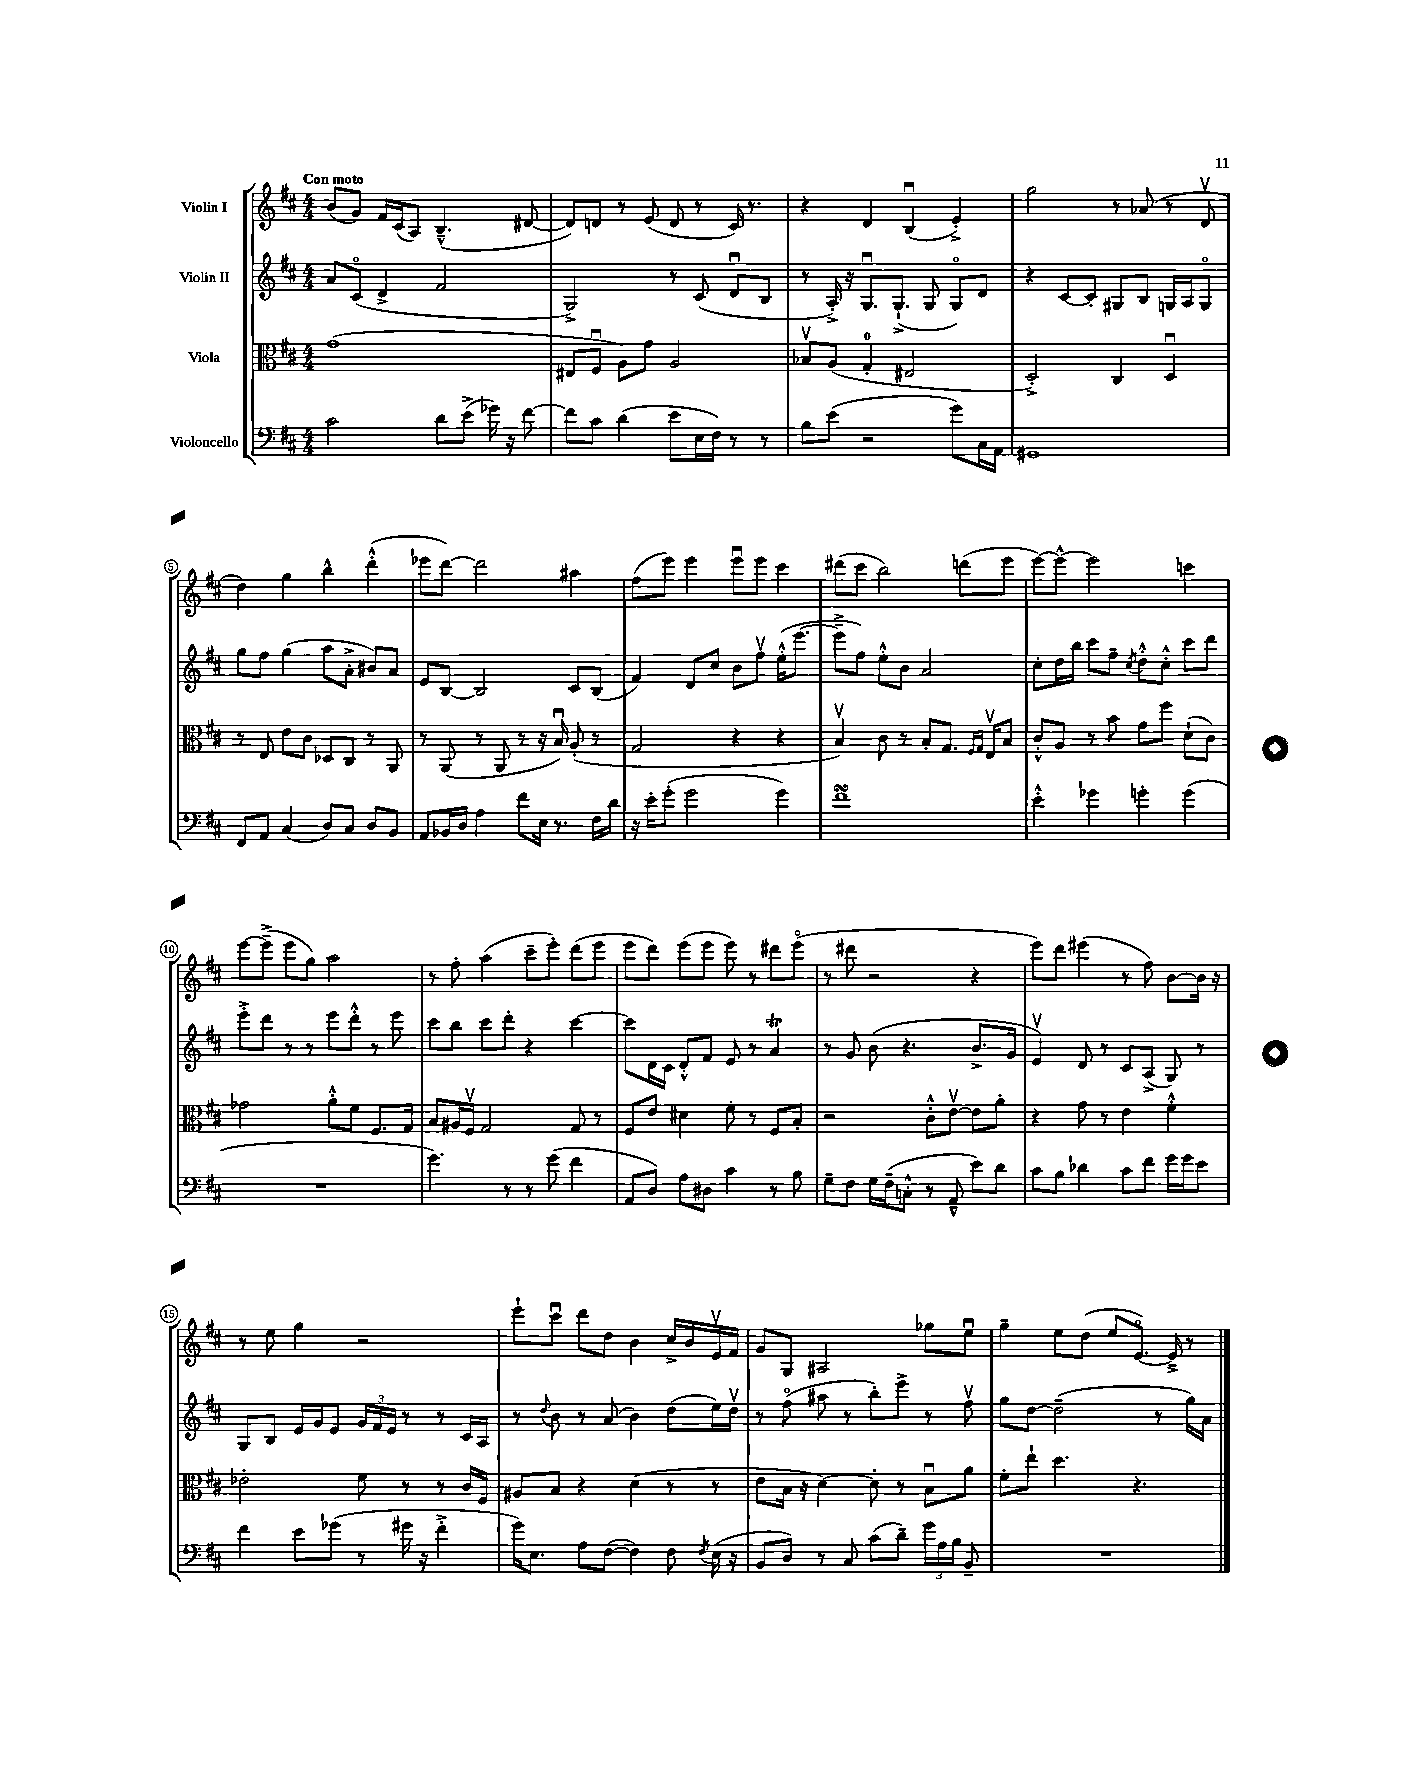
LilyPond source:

<<
\new StaffGroup <<
\new Staff = "s0" \with { instrumentName = "Violin I" } {
    \clef treble \key d \major \numericTimeSignature \time 4/4 \tempo "Con moto"
    \autoBeamOff b'8[( g'8]) fis'16[ cis'16( a8]) b4.---^( dis'8~ |
    dis'8[) d'8] r8 e'8( d'8 r8 cis'16) r8. |
    r4 d'4 b4\downbow( e'4-.->) |
    g''2 r8 aes'8( r8 d'8\upbow |
    d''4) g''4 b''4-^ d'''4-.-^( |
    ees'''8[ d'''8]~) d'''2 ais''4 |
    fis''8[( e'''8]) e'''4 e'''8[\downbow e'''8] cis'''4 |
    dis'''8[( cis'''8] b''2) d'''8[( e'''8] |
    e'''8[~) e'''8]~-^ e'''2 c'''4 |
    e'''8[~ e'''8]--->( e'''8[ g''8]) a''2 |
    r8 fis''8-. a''4( cis'''8[-- e'''8]-.) d'''8[( e'''8] |
    e'''8[ d'''8]) e'''8[( e'''8] e'''8) r8 dis'''8[ e'''8]\flageolet( |
    r8 dis'''8 r2 r4 |
    e'''8[) d'''8] eis'''4( r8 fis''8) b'8[~ b'16] r16 |
    r8 e''8 g''4 r2 |
    e'''8[-! cis'''8]\downbow d'''8[ d''8] b'4 cis''16[-> b'16 e'16\upbow fis'16] |
    g'8[ g8] ais2 ges''8[ e''8]\downbow |
    g''4-- e''8[ d''8]( e''8[ e'8.]~\flageolet) e'16---> r8 \bar "|." |
}
\new Staff = "s1" \with { instrumentName = "Violin II" } {
    \clef treble \key d \major \numericTimeSignature \time 4/4
    \autoBeamOff a'8[ cis'8]\flageolet( d'4-> fis'2 |
    g2->) r8 cis'8( d'8[\downbow b8] |
    r8 a16-.->) r16 g8.[\downbow g8.]-!->( g8 g8[\flageolet) d'8] |
    r4 cis'8[~ cis'8]-. gis8[ b8] g16[ a16 g8]\flageolet |
    g''8[ fis''8] g''4( a''8[ a'8]-.-> bis'8[) a'8] |
    e'8[ b8]~ b2 cis'8[ b8]( |
    fis'4) d'8[ cis''8] b'8[ fis''8]\upbow e''16[-.-^( e'''8.]~ |
    e'''8[---> fis''8]) e''8[-.-^ b'8] a'2 |
    cis''8[-. d''16 b''16] cis'''8[ fis''8]-- \acciaccatura { cis''8 } d''8[-.-^ cis''8]-.-^ cis'''8[ d'''8] |
    e'''8[-.-> d'''8] r8 r8 e'''8[ d'''8]-.-^ r8 e'''8 |
    cis'''8[ b''8] cis'''8[ d'''8]-. r4 cis'''4~ |
    cis'''8[ d'16 cis'16] d'8[-.-^ fis'8] e'8 r8 a'4\trill |
    r8 g'8 b'8( r4. b'8.[-> g'16] |
    e'4\upbow) d'8 r8 cis'8[ a8]->( g8) r8 |
    g8[ b8] e'16[ g'16 e'8] \tuplet 3/2 { g'16[ fis'16 e'16] } r8 r8 cis'16[ a16] |
    r8 \appoggiatura { d''8 } b'8 r8 a'8( b'4) d''8[( e''16) d''16]\upbow |
    r8 fis''8\flageolet( ais''8 r8 b''8[-.) e'''8]-> r8 fis''8\upbow |
    g''8[ d''8]~ d''2--( r8 g''16[) a'16] \bar "|." |
}
\new Staff = "s2" \with { instrumentName = "Viola" } {
    \clef alto \key d \major \numericTimeSignature \time 4/4
    \autoBeamOff g'1( |
    eis8[ fis8]\downbow a8[) g'8] a2 |
    bes8[\upbow a8]( g4-0-. eis2 |
    d2-.->) cis4 d4\downbow |
    r8 e8 e'8[ cis'8] des8[ cis8] r8 a,8 |
    r8 a,8( r8 a,8 r8 r16 b16\downbow) a8-.( r8 |
    g2 r4 r4 |
    b4\upbow) cis'8 r8 b8[-. g8.] \grace { fis16[ g16] } e16[\upbow b8] |
    cis'8[-.-^ a8] r8 b'8 g'8[ fis''8] d'8[-!( cis'8]) |
    ges'2 a'8[-.-^ fis'8] fis8.[ g16] |
    b8[ ais16 fis16]\upbow g2 g8 r8 |
    fis8[ e'8] dis'4 fis'8-. r8 fis8[ b8]-. |
    r2 cis'8[-.-^ e'8]~\upbow e'8[ a'8]-. |
    r4 g'8 r8 e'4 fis'4-.-^ |
    ees'2-. fis'8 r8 r8 cis'16[ fis16] |
    ais8[ b8] r4 d'4( r8 r8 |
    e'8[ b16] r16 d'4~) d'8-. r8 b8[\downbow a'8] |
    fis'8[-. e''8]-! d''4. r4. \bar "|." |
}
\new Staff = "s3" \with { instrumentName = "Violoncello" } {
    \clef bass \key d \major \numericTimeSignature \time 4/4
    \autoBeamOff cis'2 d'8[ e'8]->( ges'16) r16 fis'8~ |
    fis'8[ cis'8] d'4( e'8[ e16 fis16]) r8 r8 |
    b8[ e'8]( r2 g'8[) cis16 a,16] |
    gis,1 |
    fis,8[ a,8] cis4( d8[) cis8] d8[ b,8] |
    a,8[ bes,16 d16] a4 fis'8[ e16] r8. fis16[ d'16] |
    r16 e'16[-. g'8]-.( g'2 g'4) |
    fis'1\turn |
    e'4-.-^ ges'4 g'4-. g'4( |
    R1 |
    g'4.) r8 r8 g'8( fis'4 |
    a,8[ d8]) a8[ dis8] cis'4 r8 b8 |
    g8[-- fis8] g16[ fis16--( c8]-.-^ r8 a,8---^ e'8[) d'8] |
    cis'8[ b8] des'4 cis'8[ fis'8] g'16[ g'16 e'8] |
    fis'4 e'8[ ges'8]( r8 gis'16 r16 fis'4-.-> |
    g'16[) e8.] a8[ fis8]~( fis4) fis8 \acciaccatura { fis8 } e16( r16 |
    b,8[ d8]) r8 cis8 cis'8[( d'8]--) \tuplet 3/2 { g'16[ a16 b16] } b,8-- |
    R1 \bar "|." |
}
>>
>>
\layout { \context { \Score \override BarNumber.stencil = #(make-stencil-circler 0.1 0.3 ly:text-interface::print) } }
